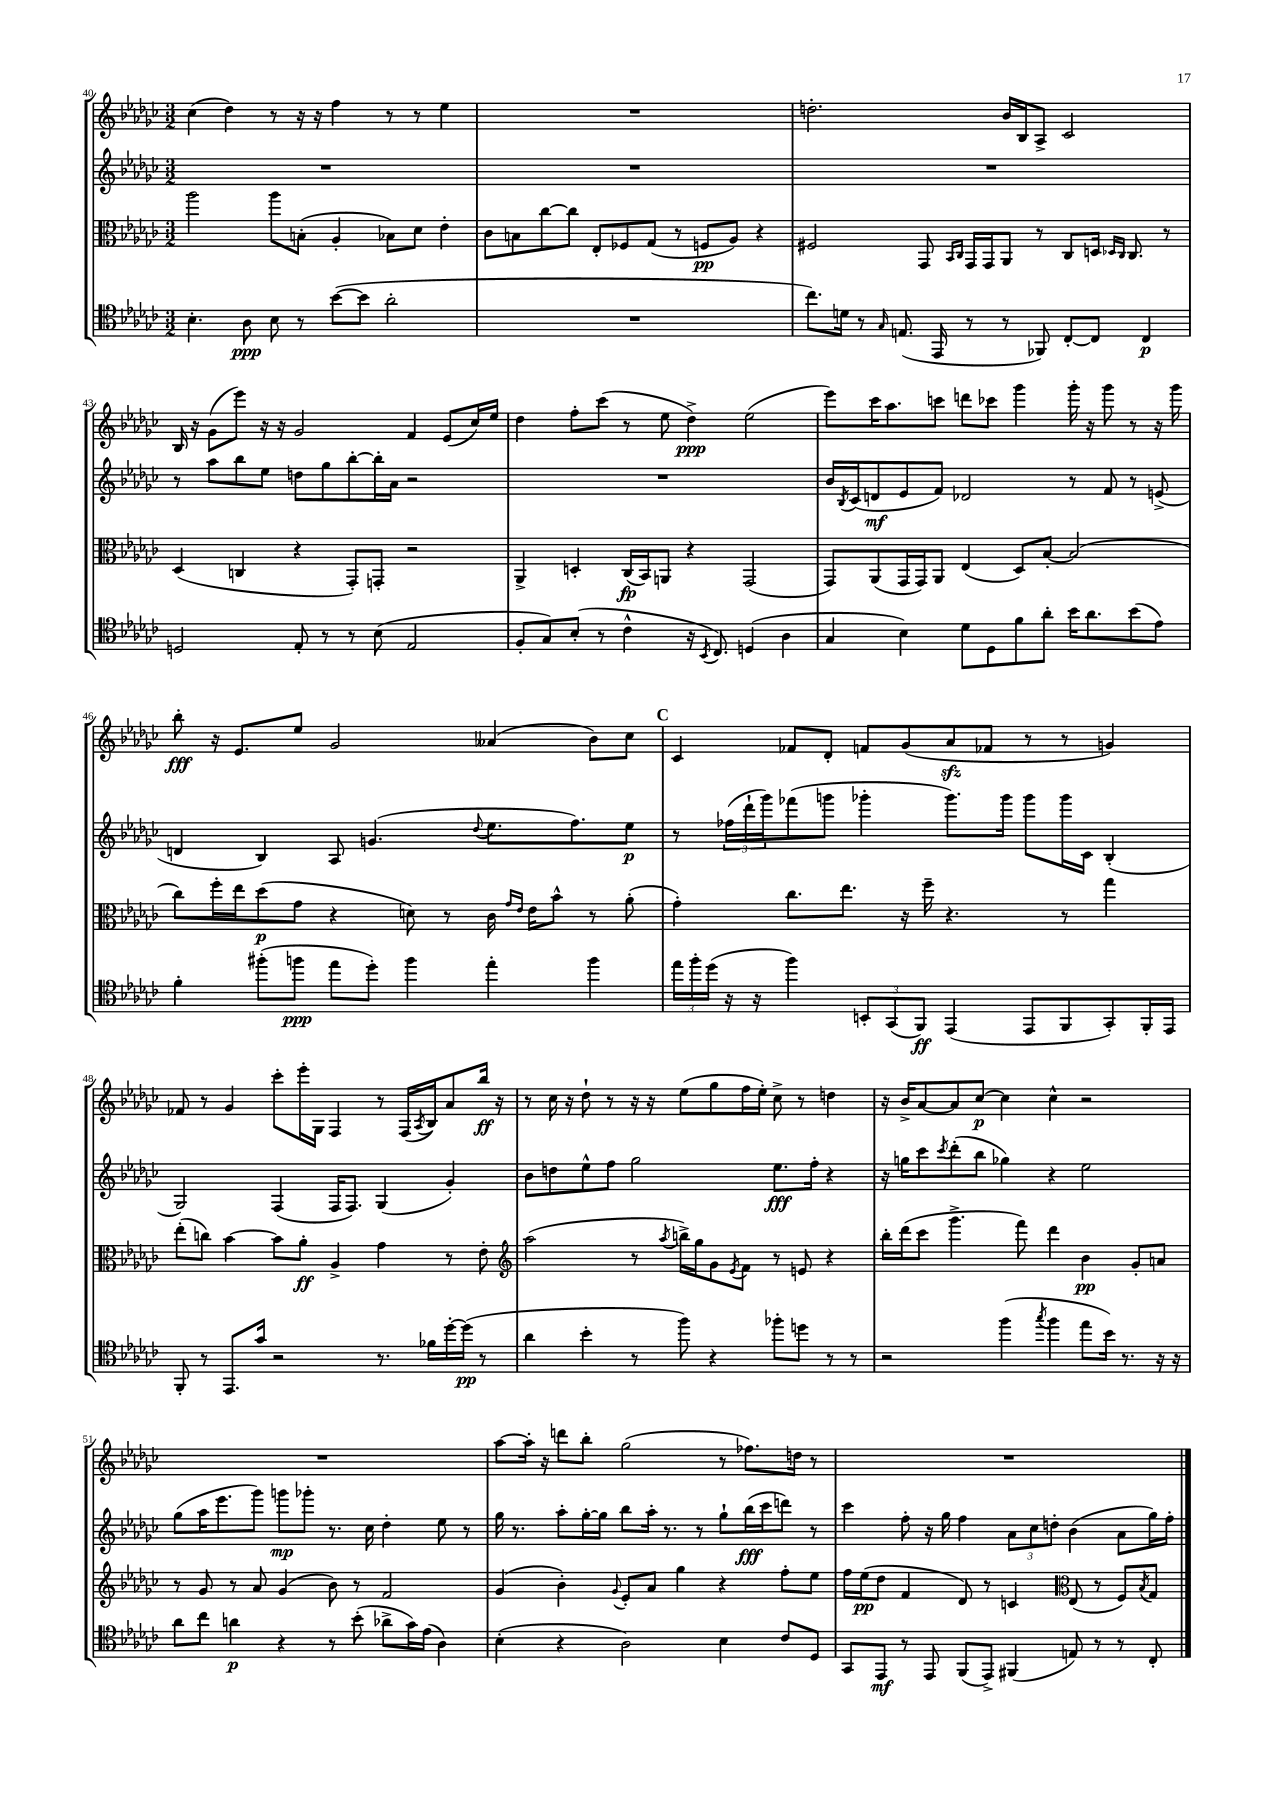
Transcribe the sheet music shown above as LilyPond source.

<<
\new StaffGroup <<
\new Staff = "s0" {
    \clef treble \key ges \major \numericTimeSignature \time 3/2
    ces''4( des''4) r8 r16 r16 f''4 r8 r8 ees''4 |
    R1. |
    d''2.-. bes'16 bes16 aes8-> ces'2 |
    bes16 r16 ges'8( ees'''8) r16 r16 ges'2 f'4 ees'8( ces''16) ees''16 |
    des''4 f''8-. ces'''8( r8 ees''8 des''4->\ppp) ees''2( |
    ees'''8) ces'''16 aes''8. c'''8 d'''8 ces'''8 ges'''4 ges'''16-. r16 ges'''8 r8 r16 ges'''16 |
    bes''8-.\fff r16 ees'8. ees''8 ges'2 aeses'4( bes'8) ces''8 |
    \mark \markup { \bold "C" } ces'4 fes'8 des'8-. f'8 ges'8( aes'8\sfz fes'8 r8 r8 g'4) |
    fes'8 r8 ges'4 ces'''8-. ees'''16-. ges16 f4 r8 f16( \acciaccatura { aes8 } bes16) aes'8 bes''16\ff r16 |
    r8 ces''16 r16 des''8-! r8 r16 r16 ees''8( ges''8 f''16 ees''16-.) ces''8-> r8 d''4 |
    r16 bes'16-> aes'8~ aes'8 ces''8~\p ces''4 ces''4-^ r2 |
    R1. |
    aes''8~ aes''16-. r16 d'''8 bes''8-. ges''2( r8 fes''8.) d''16 r8 |
    R1. \bar "|." |
}
\new Staff = "s1" {
    \clef treble \key ges \major \numericTimeSignature \time 3/2
    R1. |
    R1. |
    R1. |
    r8 aes''8 bes''8 ees''8 d''8 ges''8 bes''8~-. bes''16-. aes'16 r2 |
    R1. |
    bes'16 \acciaccatura { bes8 } ces'16( d'8\mf ees'8 f'8) des'2 r8 f'8 r8 e'8->( |
    d'4 bes4) aes8 g'4.( \appoggiatura { des''8 } ees''8. f''8.) ees''8\p |
    \mark \markup { \bold "C" } r8 \tuplet 3/2 { fes''16( des'''16-! ges'''16) } fes'''8( g'''8 ges'''4-. ges'''8.) ges'''16 ges'''8 ges'''16 ces'16 bes4-.( |
    ges2) f4( f16 f8.) ges4( ges'4-.) |
    bes'8 d''8 ees''8-^ f''8 ges''2 ees''8.\fff f''16-. r4 |
    r16 g''16 ces'''8 \acciaccatura { ces'''8 } des'''8-.( bes''8 ges''4) r4 ees''2 |
    ges''8( aes''16 ees'''8. ges'''8) g'''8\mp ges'''8-. r8. ces''16 des''4-. ees''8 r8 |
    ges''16 r8. aes''8-. ges''16~-. ges''16 bes''8 aes''16-. r8. r8 ges''8-! bes''16\fff( ces'''16 d'''8) r8 |
    ces'''4 f''8-. r16 ges''16 f''4 \tuplet 3/2 { aes'8 ces''8 d''8-. } bes'4( aes'8 ges''16) f''16-. \bar "|." |
}
\new Staff = "s2" {
    \clef alto \key ges \major \numericTimeSignature \time 3/2
    aes''2 aes''8 b8-.( aes4-. bes8) des'8 ees'4-. |
    ces'8 b8 ces''8~ ces''8 ees8-. fes8 ges8( r8 f8\pp aes8) r4 |
    fis2 ges,8 \grace { bes,16 ces16 } ges,16 ges,16 aes,8 r8 ces8 d16 \grace { des16 ces16 } ces8. r8 |
    des4( c4 r4 ges,8-.) g,8-. r2 |
    aes,4-> d4-. ces16\fp( bes,16) a,8 r4 ges,2( |
    ges,8) aes,8( ges,16 ges,16) aes,8 ees4( des8) bes8~-. bes2( |
    ces''8) f''16-. ees''16 des''8\p( ges'8 r4 d'8) r8 ces'16 \grace { ges'16 ees'16 } ees'16 bes'8-^ r8 aes'8-.( |
    \mark \markup { \bold "C" } ges'4-.) ces''8. ees''8. r16 f''16-- r4. r8 ges''4 |
    ees''8-.( c''8) bes'4~ bes'8 aes'8-.\ff aes4-> ges'4 r8 ees'8-. |
    \clef treble aes''2( r8 \acciaccatura { aes''8 } b''16->) ges''16 ges'8 \acciaccatura { ees'8 } f'8 r8 e'8 r4 |
    bes''16-. des'''16( ces'''8 ges'''4.-> f'''8) des'''4 bes'4\pp ges'8-. a'8 |
    r8 ges'8 r8 aes'8 ges'4( bes'8) r8 f'2 |
    ges'4( bes'4-.) \appoggiatura { ges'8 } ees'8-. aes'8 ges''4 r4 f''8-. ees''8 |
    f''16 ees''16\pp( des''8 f'4 des'8) r8 c'4 \clef alto ees8( r8 f8) \acciaccatura { bes8 } ges8 \bar "|." |
}
\new Staff = "s3" {
    \clef tenor \key ges \major \numericTimeSignature \time 3/2
    bes4.-. aes8\ppp bes8 r8 bes'8~( bes'8 aes'2-. |
    R1. |
    ces''8.) d'16 r8 \grace { ges16 } e8.( ees,16 r8 r8 fes,8) ces8~-. ces8 ces4\p |
    d2 ees8-. r8 r8 bes8( ees2 |
    f8-. ges8) bes8-.( r8 ces'4-^ r16 \acciaccatura { bes,8 } ces8.) d4( aes4 |
    ges4 bes4) des'8 des8 f'8 aes'8-. bes'16 aes'8. bes'8( ees'8) |
    f'4-. fis''8-.( f''8\ppp ees''8 des''8-.) f''4 ees''4-. f''4 |
    \mark \markup { \bold "C" } \tuplet 3/2 { ees''16 f''16-. des''16( } r16 r16 f''4) \tuplet 3/2 { b,8-. ges,8( f,8\ff) } ees,4( ees,8 f,8 ges,8-.) f,16-. ees,16 |
    f,8-. r8 ees,8. ges'16 r2 r8. fes'16 des''16~-. des''16\pp( r8 |
    aes'4 bes'4-. r8 f''8) r4 fes''8-. d''8 r8 r8 |
    r2 f''4( \acciaccatura { ges''8 } f''4 ees''8 bes'16) r8. r16 r16 |
    aes'8 ces''8 a'4\p r4 r8 bes'8-.( aes'8-> ges'16) ees'16( aes4) |
    bes4-.( r4 aes2) bes4 ces'8 des8 |
    ges,8 ees,8\mf r8 ees,8 f,8( ees,8->) fis,4( e8) r8 r8 ces8-. \bar "|." |
}
>>
>>
\layout { \context { \Score currentBarNumber = #40 } }
